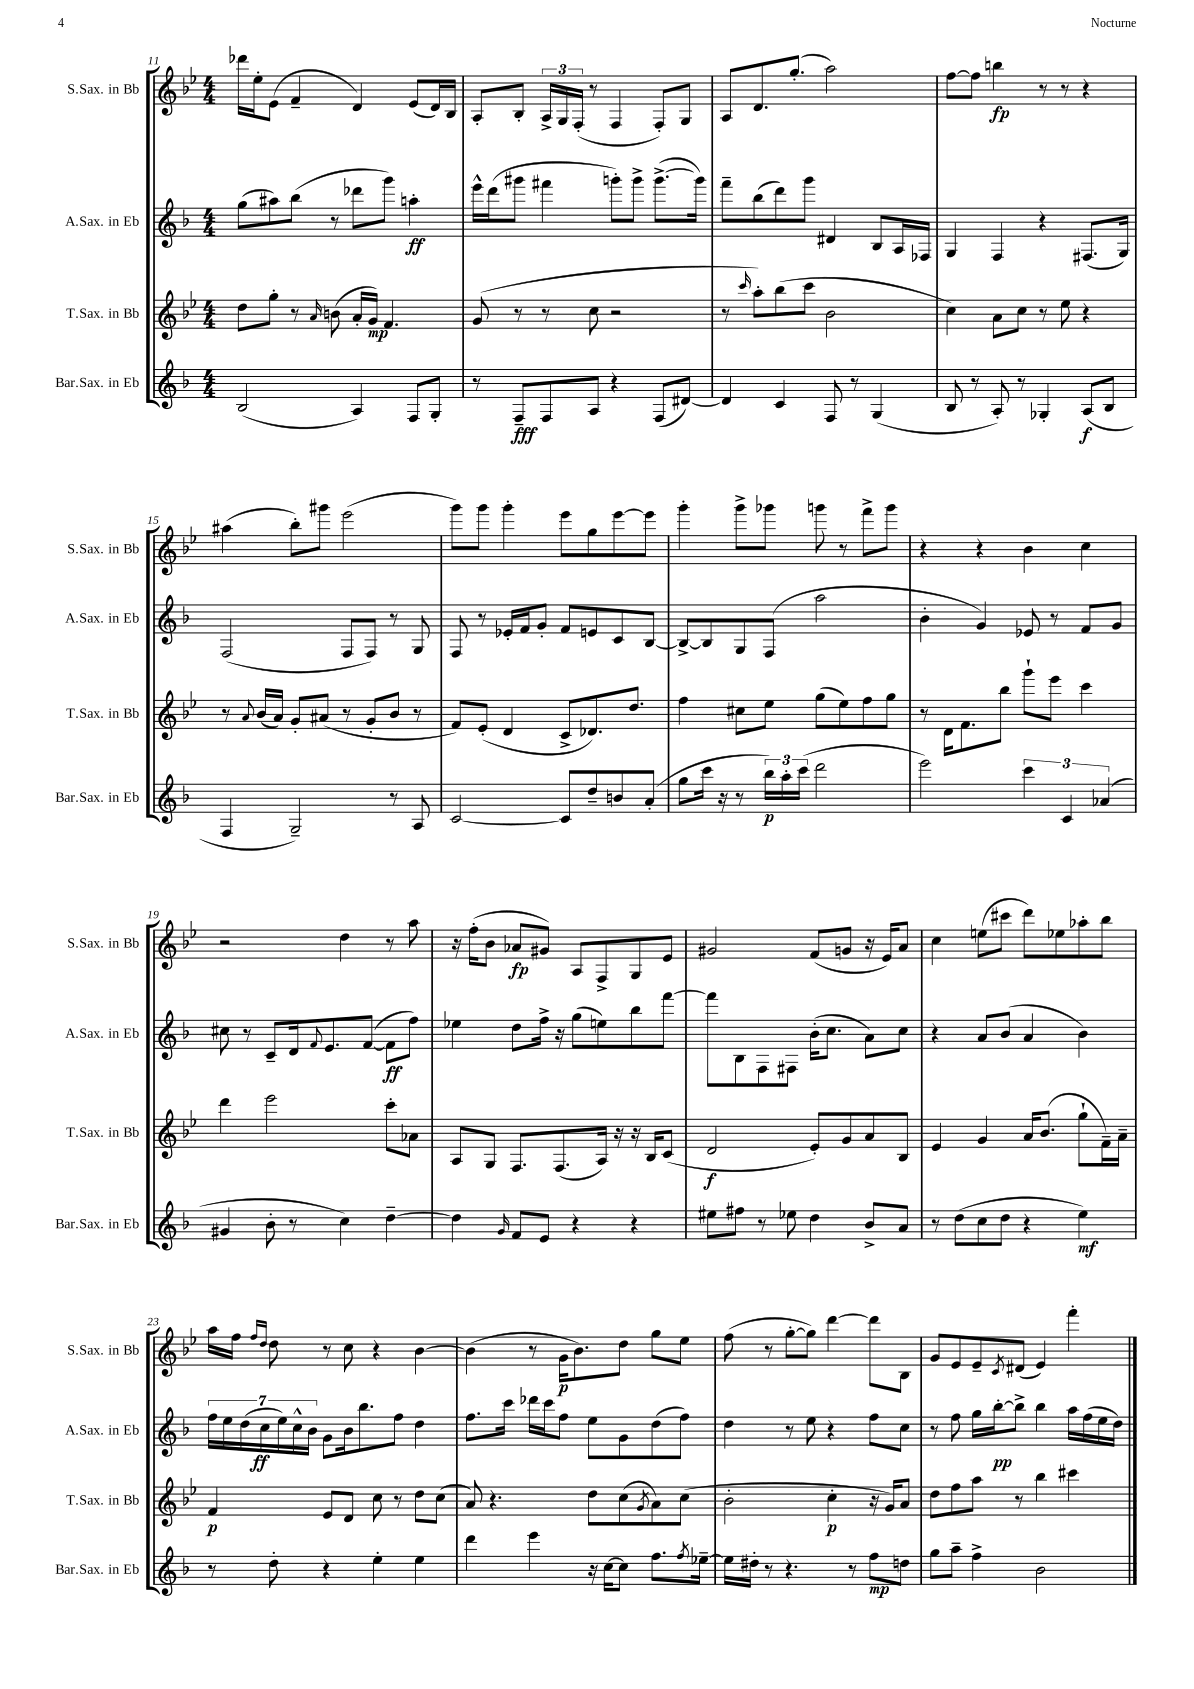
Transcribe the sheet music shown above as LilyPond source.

<<
\new StaffGroup <<
\new Staff = "s0" \with { instrumentName = "S.Sax. in Bb" shortInstrumentName = "S.Sax. in Bb" } {
    \clef treble \key bes \major \numericTimeSignature \time 4/4
    des'''16 ees''16-. ees'8( f'4-- d'4) ees'8( d'16) bes16 |
    a8-. bes8-. \tuplet 3/2 { a16-> g16 f16-.( } r8 f4 f8-.) g8 |
    a8 d'8. g''8.-.( a''2) |
    f''8~ f''8 b''4\fp r8 r8 r4 |
    ais''4( bes''8-.) gis'''8 ees'''2( |
    g'''8) g'''8 g'''4-. ees'''8 g''8 ees'''8~ ees'''8 |
    g'''4-. g'''8-> ges'''8 g'''8 r8 f'''8-> g'''8 |
    r4 r4 bes'4 c''4 |
    r2 d''4 r8 a''8 |
    r16 f''16-.( bes'8 aes'8\fp gis'8) a8 f8-> g8 ees'8 |
    gis'2 f'8( g'8 r16 ees'16) a'8 |
    c''4 e''8( cis'''8 d'''8) ees''8 aes''8-. bes''8 |
    a''16 f''16 \grace { f''16 d''16 } d''8 r8 c''8 r4 bes'4~ |
    bes'4( r8 g'16\p bes'8.) d''8 g''8 ees''8 |
    f''8( r8 g''8~-. g''8) d'''4~ d'''8 bes8 |
    g'8 ees'8 ees'8-- \acciaccatura { c'8 } dis'8( ees'4) f'''4-. \bar "|." |
}
\new Staff = "s1" \with { instrumentName = "A.Sax. in Eb" shortInstrumentName = "A.Sax. in Eb" } {
    \clef treble \key f \major \numericTimeSignature \time 4/4
    g''8( ais''8) bes''8( r8 des'''8 g'''8) a''4-.\ff |
    e'''16-^ d'''16( gis'''8 fis'''4 g'''8-.) g'''8-> g'''8.~->( g'''16) |
    f'''8-- bes''8( d'''8) g'''8 dis'4 bes8 a16 fes16 |
    g4 f4 r4 fis8.( g16) |
    f2( f8 f8) r8 g8 |
    f8 r8 ees'16-. f'16 g'8-. f'8 e'8 c'8 bes8~ |
    bes8~-> bes8 g8 f8( a''2 |
    bes'4-. g'4) ees'8 r8 f'8 g'8 |
    cis''8 r8 c'8-- d'16 \appoggiatura { f'8 } e'8. f'8~( f'8\ff f''8) |
    ees''4 d''8 f''16-> r16 g''8( e''8) bes''8 f'''8~ |
    f'''8 bes8 f8 fis8 bes'16-.( c''8. a'8) c''8 |
    r4 a'8 bes'8( a'4 bes'4) |
    \tuplet 7/4 { f''16 e''16 d''16( c''16\ff e''16) c''16-^ bes'16 } g'8 bes'16 bes''8. f''8 d''4 |
    f''8. c'''16 des'''16 c'''16 f''8 e''8 g'8 d''8( f''8) |
    d''4 r8 e''8 r4 f''8 c''8 |
    r8 f''8 g''16 bes''16~-.\pp bes''8-> bes''4 a''16 f''16( e''16 d''16) \bar "|." |
}
\new Staff = "s2" \with { instrumentName = "T.Sax. in Bb" shortInstrumentName = "T.Sax. in Bb" } {
    \clef treble \key bes \major \numericTimeSignature \time 4/4
    d''8 g''8-. r8 \grace { a'16 } b'8( a'16-. g'16\mp) f'4. |
    g'8( r8 r8 c''8 r2 |
    r8 \grace { c'''16 } a''8-.) bes''8( c'''8 bes'2 |
    c''4) a'8 c''8 r8 ees''8 r4 |
    r8 \appoggiatura { a'8 } bes'16( a'16) g'8-. ais'8( r8 g'8-. bes'8 r8 |
    f'8) ees'8-.( d'4 c'8-> des'8.) d''8. |
    f''4 cis''8 ees''8 g''8( ees''8) f''8 g''8 |
    r8 d'16 f'8. bes''8 g'''8-! ees'''8 c'''4 |
    d'''4 ees'''2 c'''8-. aes'8 |
    a8 g8 f8. f8.( a16) r16 r16 bes16 c'8( |
    d'2\f ees'8-.) g'8 a'8 bes8 |
    ees'4 g'4 a'16 bes'8.( g''8-! f'16--) a'16-- |
    f'4\p ees'8 d'8 c''8 r8 d''8 c''8( |
    a'8) r4. d''8 c''8( \acciaccatura { g'8 } a'8) c''8( |
    bes'2-. c''4-.\p r16 g'16) a'8 |
    d''8 f''8 a''8 r8 bes''4 cis'''4 \bar "|." |
}
\new Staff = "s3" \with { instrumentName = "Bar.Sax. in Eb" shortInstrumentName = "Bar.Sax. in Eb" } {
    \clef treble \key f \major \numericTimeSignature \time 4/4
    bes2( a4) f8 g8-. |
    r8 f8--\fff f8 a8 r4 f8( dis'8~) |
    dis'4 c'4 f8 r8 g4( |
    bes8 r8 a8-.) r8 ges4-. a8\f( bes8 |
    f4 g2--) r8 a8 |
    c'2~ c'8 d''8-- b'8 a'8-.( |
    g''8 c'''16 r16 r8 \tuplet 3/2 { bes''16\p) a''16-. c'''16( } d'''2 |
    e'''2) \tuplet 3/2 { c'''4 c'4 aes'4( } |
    gis'4 bes'8-. r8 c''4) d''4~-- |
    d''4 \grace { g'16 } f'8 e'8 r4 r4 |
    eis''8 fis''8 r8 ees''8 d''4 bes'8-> a'8 |
    r8 d''8( c''8 d''8 r4 e''4\mf) |
    r8 d''8-. r4 e''4-. e''4 |
    d'''4 e'''4 r16 c''16~ c''8 f''8. \acciaccatura { f''8 } ees''16~-- |
    ees''16 dis''16-. r8 r4. r8 f''8\mp d''8 |
    g''8 a''8-- f''4-> bes'2 \bar "|." |
}
>>
>>
\layout { \context { \Score currentBarNumber = #11 } }
